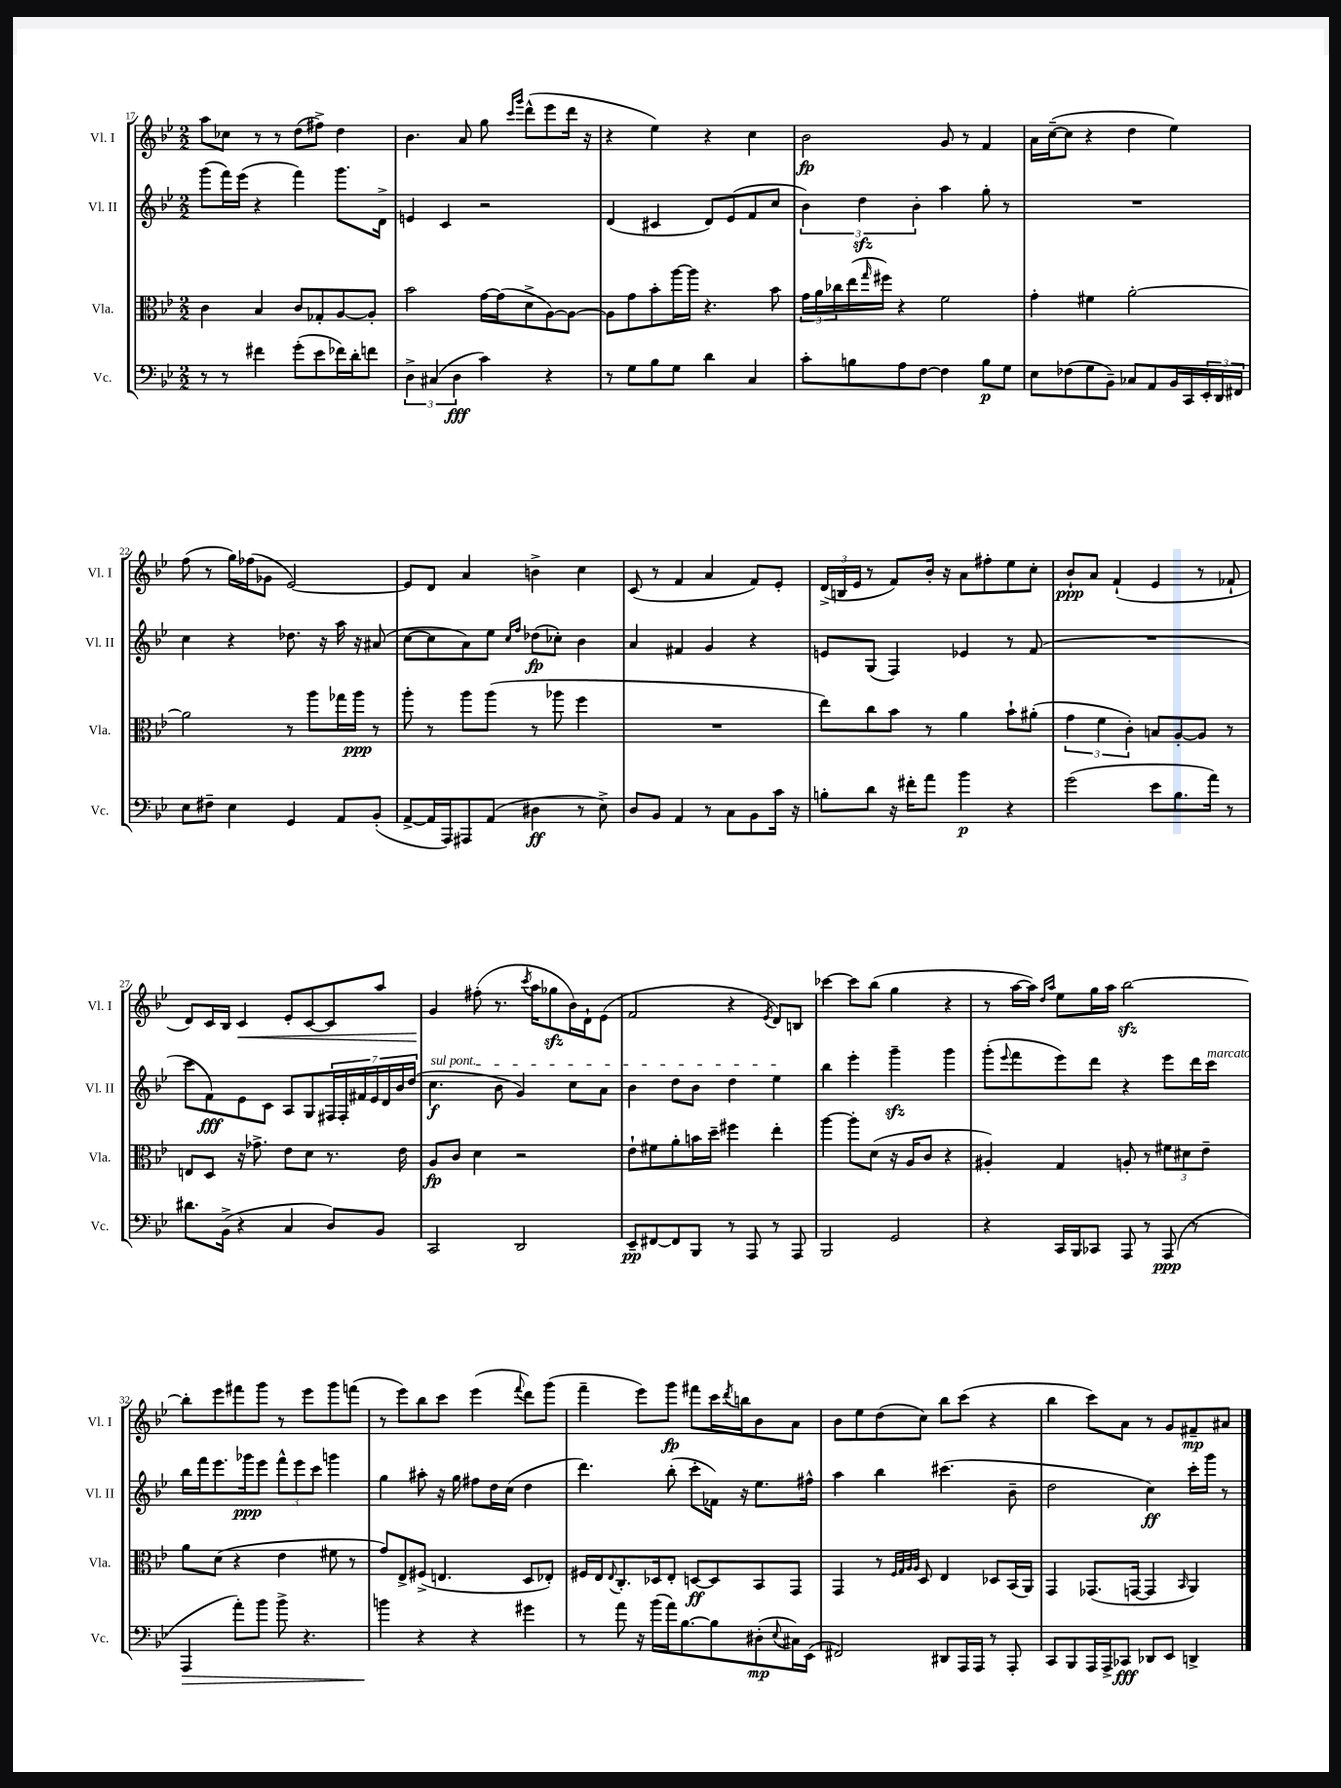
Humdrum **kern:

**kern	**dynam	**kern	**dynam	**kern	**dynam	**kern	**dynam
*part4	*part4	*part3	*part3	*part2	*part2	*part1	*part1
*staff4	*staff4	*staff3	*staff3	*staff2	*staff2	*staff1	*staff1
*I"Vc.	*	*I"Vla.	*	*I"Vl. II	*	*I"Vl. I	*
*I'Vc.	*	*I'Vla.	*	*I'Vl. II	*	*I'Vl. I	*
*clefF4	*	*clefC3	*	*clefG2	*	*clefG2	*
*k[b-e-]	*	*k[b-e-]	*	*k[b-e-]	*	*k[b-e-]	*
*M2/2	*	*M2/2	*	*M2/2	*	*M2/2	*
=17	=17	=17	=17	=17	=17	=17	=17
8r	.	4c\	.	(8ggg\L	.	8aa\L	.
8r	.	.	.	16fff\L)	.	8cc-X\J	.
.	.	.	.	(16eee-\JJ	.	.	.
4f#X\	.	4B-/	.	4r	.	8r	.
.	.	.	.	.	.	8r	.
(8g'\L	.	8c/L	.	4fff\)	.	(8dd\L	.
8e-\	.	8G-X'/	.	.	.	8ff#X^\J)	.
16f-X\L)	.	[8A/	.	8.ggg\L	.	4dd\	.
16d'\J	.	.	.	.	.	.	.
8fn\J	.	8A'/J]	.	.	.	.	.
.	.	.	.	16d^\Jk	.	.	.
=18	=18	=18	=18	=18	=18	=18	=18
6D^\	.	2b-\	.	4en/	.	4.b-\	.
(6C#X/	.	.	.	.	.	.	.
.	.	.	.	4c/	.	.	.
6D\	fff	.	.	.	.	.	.
.	.	.	.	.	.	8a/	.
4c\)	.	[16g\LL	.	2r	.	8gg\	.
.	.	(16g\J]	.	.	.	.	.
.	.	.	.	.	.	16qqccc/LL	.
.	.	.	.	.	.	16qqggg/JJ	.
.	.	8d^\	.	.	.	(8ddd^^\L	.
4r	.	[8A\)	.	.	.	8eee-\	.
.	.	8A\J_	.	.	.	16ddd\Jk	.
.	.	.	.	.	.	16r	.
=19	=19	=19	=19	=19	=19	=19	=19
8r	.	8A\L]	.	(4d/	.	4r	.
8G\L	.	8g\	.	.	.	.	.
8B-\	.	8b-'\	.	4c#X/	.	4ee-\)	.
8G\J	.	[16aa\L	.	.	.	.	.
.	.	16aa\JJ]	.	.	.	.	.
4d\	.	4.r	.	8d/L)	.	4r	.
.	.	.	.	(8e-/	.	.	.
4C/	.	.	.	8f/	.	4cc\	.
.	.	8b-\	.	8cc/J	.	.	.
=20	=20	=20	=20	=20	=20	=20	=20
8c'\L	.	24g\LL	.	6b-\)	.	2b-\	fp
.	.	24a\	.	.	.	.	.
.	.	24cc-X\	.	.	.	.	.
8Bn\	.	(16ee-\	.	.	.	.	.
.	.	.	.	6ddzz\	.	.	.
.	.	16qqgg/	.	.	.	.	.
.	.	16ff#X\JJ)	.	.	.	.	.
8A\	.	4r	.	.	.	.	.
.	.	.	.	6b-'\	.	.	.
[8F\J	.	.	.	.	.	.	.
4F\]	.	2f\	.	4aa\	.	8g/	.
.	.	.	.	.	.	8r	.
8B\L	p	.	.	8gg'\	.	4f/	.
8G\J	.	.	.	8r	.	.	.
=21	=21	=21	=21	=21	=21	=21	=21
8E-\L	.	4g'\	.	1r	.	16a\LL	.
.	.	.	.	.	.	([16cc~\J	.
(8F-X\	.	.	.	.	.	8cc\J]	.
8G\	.	4f#X\	.	.	.	4r	.
8BB-~\J)	.	.	.	.	.	.	.
8C-X/L	.	[2a'\	.	.	.	4dd\	.
8AA/	.	.	.	.	.	.	.
16BB-/L	.	.	.	.	.	4ee-\)	.
16CC/	.	.	.	.	.	.	.
24EE-'/	.	.	.	.	.	.	.
24DD/	.	.	.	.	.	.	.
24FF#X/JJ	.	.	.	.	.	.	.
!!LO:LB:g=z
=22	=22	=22	=22	=22	=22	=22	=22
8E-\L	.	2a\]	.	4cc\	.	(8ff\	.
8F#X~\J	.	.	.	.	.	8r	.
4E-\	.	.	.	4r	.	16gg\LL)	.
.	.	.	.	.	.	(16ff-X\J	.
.	.	.	.	.	.	8g-X\J	.
4GG/	.	8r	.	8.dd-X\	.	[2e-/)	.
.	.	8aa\L	.	.	.	.	.
.	.	.	.	16r	.	.	.
8AA/L	.	16gg-X\L	.	16aa\	.	.	.
.	.	16aa\JJ	ppp	16r	.	.	.
(8BB-'/J	.	8r	.	(8a#X/	.	.	.
=23	=23	=23	=23	=23	=23	=23	=23
[8AA^/L	.	8aa'\	.	[8cc\L	.	8e-/L]	.
16AA/L]	.	8r	.	8cc\]	.	8d/J	.
16AAA/J)	.	.	.	.	.	.	.
8AAA#X/	.	8aa\L	.	8a\)	.	4a/	.
(8AA/J	.	(8aa\J	.	8ee-\J	.	.	.
.	.	.	.	16qqcc/LL	.	.	.
.	.	.	.	16qqff/JJ	.	.	.
4D#X\	ff	8r	.	(8dd-X\L	fp	4bn^\	.
.	.	8aa-X\	.	8cc-X'\J)	.	.	.
8r	.	4ff\	.	4b-\	.	4cc\	.
8E-^\)	.	.	.	.	.	.	.
=24	=24	=24	=24	=24	=24	=24	=24
8D/L	.	1r	.	4a/	.	(8c/	.
8BB-/J	.	.	.	.	.	8r	.
4AA/	.	.	.	4f#X/	.	4f/	.
8r	.	.	.	4g/	.	4a/	.
8C\L	.	.	.	.	.	.	.
8BB-\	.	.	.	4r	.	8f/L)	.
16c\Jk	.	.	.	.	.	8e-'/J	.
16r	.	.	.	.	.	.	.
=25	=25	=25	=25	=25	=25	=25	=25
8Bn'\L	.	8ee-\L)	.	8en/L	.	(24d^/LL	.
.	.	.	.	.	.	24Bn/	.
.	.	.	.	.	.	24e-/JJ	.
8d\J	.	8cc\	.	(8G/J	.	8r	.
16r	.	8b-\J	.	4F/)	.	8f/L)	.
16f#X'\KL	.	.	.	.	.	.	.
8a\J	.	8r	.	.	.	16b-'/Jk	.
.	.	.	.	.	.	16r	.
4b-\	p	4a\	.	4e-X/	.	8a\L	.
.	.	.	.	.	.	8ff#X'\	.
4r	.	8b-`\L	.	8r	.	8ee-\	.
.	.	(8a#X'\J	.	(8f/	.	8cc'\J	.
=26	=26	=26	=26	=26	=26	=26	=26
(2g\	.	6g\	.	1r	.	8b-`/L	ppp
.	.	.	.	.	.	8a/J	.
.	.	6f\	.	.	.	.	.
.	.	.	.	.	.	(4f`/	.
.	.	6c'\)	.	.	.	.	.
8e-\L	.	8Bn/L	.	.	.	4e-/	.
8.B-\	.	[8A'/	.	.	.	.	.
.	.	8A/J]	.	.	.	8r	.
16a\Jk)	.	.	.	.	.	.	.
8r	.	8r	.	.	.	8f-X`/	.
!!LO:LB:g=z
=27	=27	=27	=27	=27	=27	=27	=27
8.d#X\L	.	8En/L	.	8ccc\L	.	8d/L)	.
.	.	8D/J	.	8f\)	fff	16c/L	.
(16BB-^\Jk	.	.	.	.	.	16B-/JJ	.
!	!	!	!	!	!	!	!LO:HP:b
4r	.	16r	.	8e-\	.	4c/	<
.	.	8.g-X^\	.	.	.	.	.
.	.	.	.	8c\J	.	.	.
4C/	.	8e-\L	.	8A/L	.	8e-'/L	.
.	.	8d\J	.	8G/	.	[8c/	.
8D/L)	.	8.r	.	28F#X/L	.	8c/]	.
.	.	.	.	28F#'/	.	.	.
.	.	.	.	28f#X/	.	.	.
.	.	.	.	28e-/	.	.	.
8BB-/J	.	.	.	.	.	8aa/J	.
.	.	.	.	28d/	.	.	.
.	.	.	.	28b-/	.	.	.
.	.	16e-\	.	.	.	.	.
.	.	.	.	(28dd/JJ	.	.	.
=28	=28	=28	=28	=28	=28	=28	=28
!	!	!	!	!LO:TX:a:i:t=sul pont.	!	!	!
2CC/	.	8A/L	fp	4.cc\	f	4g/	.
.	.	8c/J	.	.	.	.	.
.	.	4d\	.	.	.	(8ff#X'\	[
.	.	.	.	8b-\	.	8.r	.
2DD/	.	2r	.	4g/)	.	.	.
.	.	.	.	.	.	8qccc/	.
.	.	.	.	.	.	16aa\KL	.
.	.	.	.	.	.	8gg-Xzz\	.
.	.	.	.	8cc\L	.	16b-\L)	.
.	.	.	.	.	.	16d`\J	.
.	.	.	.	8a\J	.	(8e-\J	.
=29	=29	=29	=29	=29	=29	=29	=29
8EE-~/L	pp	8e-`\L	.	4b-\	.	2f/	.
[8FF#X/	.	8f#X\	.	.	.	.	.
8FF#/]	.	8a'\	.	8dd\L	.	.	.
8BBB-/J	.	16bn\L	.	8b-\J	.	.	.
.	.	16dd~\JJ	.	.	.	.	.
8r	.	4ff#X\	.	4dd\	.	4r	.
8AAA/	.	.	.	.	.	.	.
.	.	.	.	.	.	8qe-/	.
8r	.	4ee-'\	.	4ee-\	.	8d/L)	.
8AAA/	.	.	.	.	.	8Bn/J	.
=30	=30	=30	=30	=30	=30	=30	=30
2BBB-/	.	[4aa\	.	4bb-\	.	[4ccc-X\	.
.	.	8aa'\L]	.	4eee-'\	.	8ccc-\L]	.
.	.	(8d\J	.	.	.	(8bb-\J	.
2GG/	.	16r	.	4gggzz~\	.	4gg\	.
.	.	16A/KL	.	.	.	.	.
.	.	8c/J	.	.	.	.	.
.	.	4r	.	4ggg\	.	4r	.
=31	=31	=31	=31	=31	=31	=31	=31
4r	.	4A#X'/)	.	(8ggg'\L	.	8r	.
.	.	.	.	8qqeee-/	.	.	.
.	.	.	.	8fff\	.	[16aa\LL	.
.	.	.	.	.	.	16aa\JJ])	.
.	.	.	.	.	.	16qqdd/LL	.
.	.	.	.	.	.	16qqaa/JJ	.
16CC/LL	.	4G/	.	8eee-\)	.	8ee-\L	.
16BBB-/J	.	.	.	.	.	.	.
8CC-X/J	.	.	.	8ddd\J	.	16gg\L	.
.	.	.	.	.	.	16aa\JJ	.
8AAA/	.	8An'/	.	4r	.	[2bb-zz\	.
8r	.	8r	.	.	.	.	.
(8AAA/	ppp	12f#X\L	.	8eee-\L	.	.	.
.	.	12d#X\	.	.	.	.	.
8r	.	.	.	16ddd\L	.	.	.
.	.	12e-~\J	.	.	.	.	.
!	!	!	!	!LO:TX:a:i:t=marcato	!	!	!
.	.	.	.	16ccc\JJ	.	.	.
!!LO:LB:g=z
=32	=32	=32	=32	=32	=32	=32	=32
!	!LO:HP:b	!	!	!	!	!	!
4AAA/	>	8a\L	.	16bb-\LL	.	8bb-'\L]	.
.	.	.	.	16fff\J	.	.	.
.	.	(8d\J	.	8.eee-\	.	8eee-\	.
8a'\L)	.	4r	.	.	.	8fff#X\	.
.	.	.	.	16ggg-X\k	ppp	.	.
8b-\J	.	.	.	8eee-\J	.	8ggg\J	.
8b-^\	.	4e-\	.	12fff^^\L	.	8r	.
.	.	.	.	12eee-\	.	.	.
4.r	.	.	.	.	.	8eee-\L	.
.	.	.	.	12ccc\J	.	.	.
.	.	8f#X\	.	4gggn\	.	8ggg\	.
.	.	8r	.	.	.	(8fffn\J	.
=33	=33	=33	=33	=33	=33	=33	=33
4bn\	.	8g/L)	.	4gg\	.	8r	.
.	.	8E-^/	.	.	.	8eee-\L)	.
4r	]	(8F#X^/J	.	8aa#X'\	.	8bb-\	.
.	.	4.En/	.	16r	.	8ccc\J	.
.	.	.	.	16gg\	.	.	.
4r	.	.	.	8ff#X\L	.	(4eee-\	.
.	.	.	.	16dd\L	.	.	.
.	.	.	.	(16cc\JJ	.	.	.
.	.	.	.	.	.	8qqfff/	.
4g#X\	.	8D/L	.	4dd\	.	8ddd\L)	.
.	.	8E-X'/J)	.	.	.	(8ggg\J	.
=34	=34	=34	=34	=34	=34	=34	=34
8r	.	16F#X/LL	.	4.ddd\)	.	4fff~\	.
.	.	16E-/J	.	.	.	.	.
.	.	8qqE-/	.	.	.	.	.
8a\	.	8.C'/	.	.	.	.	.
16r	.	.	.	.	.	8eee-\L)	.
(16b-\LL	.	16D-X/k	.	.	.	.	.
16a\J)	.	8E-'/J	.	(8bb-'\	.	8ggg\J	fp
[8.B-\	.	.	.	.	.	.	.
.	.	[8Dn/L	ff	8ccc'\L	.	8fff#X\L	.
8B-\]	.	8D/]	.	16f-X\Jk)	.	16ccc\L	.
.	.	.	.	.	.	8qddd/	.
.	.	.	.	16r	.	16bbn\J	.
(8D#X'\	mp	8BB-/	.	8.ee-\L	.	8b-\	.
8qqE-/	.	.	.	.	.	.	.
16C#X\L)	.	8GG/J	.	.	.	8a\J	.
(16EE-\JJ	.	.	.	16ff#X^^\Jk	.	.	.
=35	=35	=35	=35	=35	=35	=35	=35
2FF#X/)	.	4GG/	.	4aa\	.	8b-\L	.
.	.	.	.	.	.	8ee-\	.
.	.	8r	.	4bb-\	.	(8dd\	.
.	.	32qqF/LLL	.	.	.	.	.
.	.	32qqG/	.	.	.	.	.
.	.	32qqA/	.	.	.	.	.
.	.	32qqA/JJJ	.	.	.	.	.
.	.	8D/	.	.	.	8cc\J)	.
8DD#X/L	.	4E-/	.	(4.ccc#X\	.	8bb-\L	.
16AAA/L	.	.	.	.	.	(8ccc\J	.
16AAA/JJ	.	.	.	.	.	.	.
8r	.	8D-X/L	.	.	.	4r	.
8AAA'/	.	(16BB-/L	.	8b-~\	.	.	.
.	.	16AA/JJ)	.	.	.	.	.
=36	=36	=36	=36	=36	=36	=36	=36
8CC/L	.	4GG/	.	2dd\	.	4bb-\	.
8BBB-/	.	.	.	.	.	.	.
16AAA/L	.	(8.GG-X/L	.	.	.	8ccc\L)	.
16AAA^/J	.	.	.	.	.	.	.
8CC-X/J	fff	.	.	.	.	8a\J	.
.	.	[16GGn/Jk	.	.	.	.	.
8DD-X/L	.	4GG/]	.	4cc\)	ff	8r	.
8EE-/J	.	.	.	.	.	8g/L	.
.	.	16qqBB-/	.	.	.	.	.
4DDn^/	.	4AA/)	.	16ccc'\LL	.	8f#X~/	mp
.	.	.	.	16ggg\JJ	.	.	.
.	.	.	.	8r	.	8a#X/J	.
==	==	==	==	==	==	==	==
*-	*-	*-	*-	*-	*-	*-	*-
